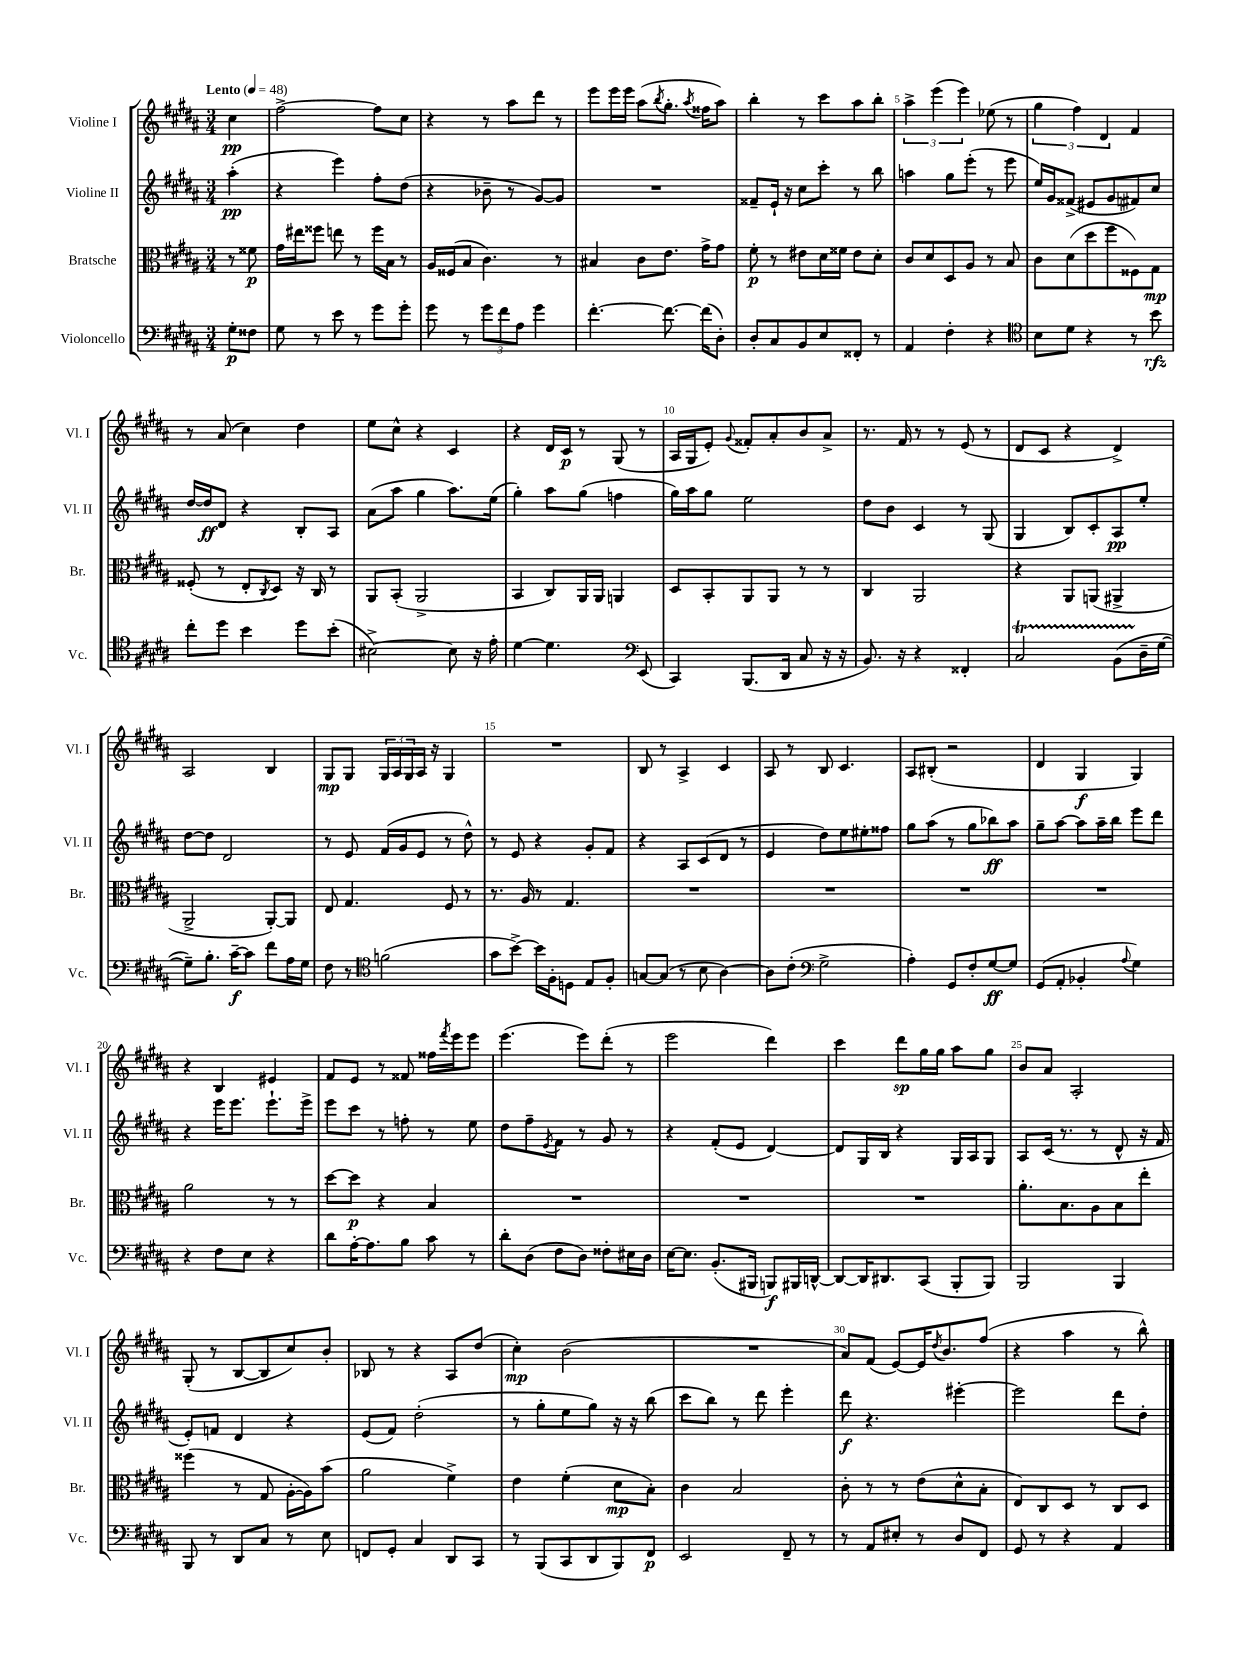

**kern	**kern	**kern	**kern
*staff4	*staff3	*staff2	*staff1
*clefF4	*clefC3	*clefG2	*clefG2
*k[f#c#g#d#a#]	*k[f#c#g#d#a#]	*k[f#c#g#d#a#]	*k[f#c#g#d#a#]
*M3/4	*M3/4	*M3/4	*M3/4
*MM48	*MM48	*MM48	*MM48
8G#'	8r	(4aa#'	4cc#
8F##	8f##	.	.
=	=	=	=
8G#	16g#	4r	[2ff#^
.	16ee#	.	.
8r	8ff##	.	.
8e	8ee	4eee)	.
8r	8r	.	.
8g#	16ff##	8ff#'	8ff#]
.	16B	.	.
8g#'	8r	(8dd#	8cc#
=	=	=	=
8g#	16A#	4r	4r
.	(16F##	.	.
8r	8B	.	.
12g#	4.c#)	8b-~	8r
12f#	.	.	.
.	.	8r	8aa#
12A#	.	.	.
4g#	.	[8g#)	8ddd#
.	8r	8g#]	8r
=	=	=	=
[4.f#'	4B#	2.r	8eee
.	.	.	16eee
.	.	.	16eee
.	8c#	.	(8aa#
.	.	.	8qbb
8.f#_	8.e	.	8.gg#'
.	.	.	8qaa#
(16f#]	16g#^	.	16ff##
8D#')	8g#	.	8aa#)
=	=	=	=
8D#'	8f#'	8f##~	4bb'
8C#	8r	16e`	.
.	.	16r	.
8BB	8e#	8cc#	8r
8E	16d#	8ccc#'	8ccc#
.	16f##	.	.
8FF##'	8e#	8r	8aa#
8r	8d#'	8bb	8bb'
=	=	=	=
4AA#	8c#	4aa	6aa#^
.	8d#	.	.
.	.	.	(6eee
4F#'	8D#	8gg#	.
.	.	.	6eee)
.	8A#	(8eee'	.
4r	8r	8r	(8ee-
.	8B	8eee	8r
=	=	=	=
*clefC4	*	*	*
8B	8c#	16ee)	6gg#
.	.	16g#	.
8d#	(8d#	(8f##^	.
.	.	.	6ff#)
4r	8dd#	8e#	.
.	.	.	6d#
.	8ff#	8g#	.
8r	8F##)	8f#)	4f#
8b	8G#	8cc#	.
=	=	=	=
8cc#'	(8F##'	[16dd#	8r
.	.	16dd#]	.
8dd#	8r	8d#	(8a#
4b	8E'	4r	4cc#)
.	8qC#	.	.
.	8D#)	.	.
8dd#	16r	8B'	4dd#
.	16C#	.	.
(8b'	8r	8A#	.
=	=	=	=
[2B#^)	8AA#	(8a#	8ee
.	(8BB'	8aa#	8cc#^^
.	2AA#^	4gg#	4r
8B#]	.	8.aa#)	4c#
16r	.	.	.
16e'	.	(16ee	.
=	=	=	=
[4d#	4BB	4gg#')	4r
4.d#]	8C#)	8aa#	16d#
.	.	.	16c#
.	16AA#	(8gg#	8r
.	16AA#	.	.
.	4AA	4ff	(8G#
*clefF4	*	*	*
(8EE	.	.	8r
=	=	=	=
4CC#)	8D#	16gg#)	16A#
.	.	16aa#	16G#
.	8BB'	8gg#	8e')
.	.	.	8qqg#
(8.BBB	8AA#	2ee	8f##'
.	8AA#	.	8a#'
16DD#	.	.	.
8C#	8r	.	8b
16r	8r	.	8a#^
16r	.	.	.
=	=	=	=
8.BB)	4C#	8dd#	8.r
.	.	8b	.
16r	.	.	16f#
4r	2AA#	4c#	8r
.	.	.	8r
4FF##'	.	8r	(8e
.	.	(8G#	8r
=	=	=	=
2C#	4r	4G#	8d#
.	.	.	8c#
.	8AA#	8B)	4r
.	(8AA	8c#'	.
(8BB	4AA#^	8A#	4d#^)
16D#~	.	8ee'	.
[16G#	.	.	.
=	=	=	=
8G#~])	2AA#^	[8dd#	2A#
8.B'	.	8dd#]	.
.	.	2d#	.
[16c#~	.	.	.
8c#]	.	.	.
8f#	[8AA#')	.	4B
16A#	8AA#]	.	.
16G#	.	.	.
=	=	=	=
8F#	8E	8r	8G#
8r	4.G#	8e	8G#
*clefC4	*	*	*
(2f	.	(16f#	24G#
.	.	.	24A#
.	.	16g#	.
.	.	.	24G#
.	.	8e	16A#
.	.	.	16r
.	8F#	8r	4G#
.	8r	8dd#^^)	.
=	=	=	=
8g#	8.r	8r	2.r
[8b^)	.	8e	.
.	16A#	.	.
16b]	8r	4r	.
16F#'	.	.	.
8D	4.G#	.	.
8E	.	8g#'	.
8F#'	.	8f#	.
=	=	=	=
[8G	2.r	4r	8B
(8G]	.	.	8r
8r	.	8A#	4A#^
8B	.	(8c#	.
[4A#)	.	8d#	4c#
.	.	8r	.
=	=	=	=
8A#]	2.r	4e	8A#
(8c#'	.	.	8r
*clefF4	*	*	*
2G#^	.	8dd#)	8B
.	.	8ee	4.c#
.	.	8ee#'	.
.	.	8ff##	.
=	=	=	=
4A#')	2.r	8gg#	8A#
.	.	(8aa#	(8B#'
8GG#	.	8r	2r
8F#'	.	8gg#	.
[8G#	.	8bb-)	.
8G#]	.	8aa#	.
=	=	=	=
(8GG#	2.r	8gg#~	4d#
8AA#'	.	[8aa#	.
4BB-'	.	8aa#]	4G#
.	.	16aa#~	.
.	.	16bb	.
8qqA#	.	.	.
4G#)	.	8eee	4G#)
.	.	8ddd#	.
=	=	=	=
4r	2a#	4r	4r
8F#	.	16eee	4B
.	.	8.eee	.
8E	.	.	.
4r	8r	8.eee`	4e#
.	8r	.	.
.	.	16eee^	.
=	=	=	=
8d#	[8dd#	8eee	8f#
[16A#'	8dd#]	8ccc#	8e
8.A#]	.	.	.
.	4r	8r	8r
8B	.	8ff'	8f##
8c#	4B	8r	16ff##
.	.	.	8qfff#
.	.	.	16eee
8r	.	8ee	8eee
=	=	=	=
8d#'	2.r	8dd#	(4.eee
(8D#	.	8ff#~	.
.	.	8qe	.
8F#	.	8f#	.
8D#)	.	8r	8eee)
8F##'	.	8g#	(8ddd#'
16E#	.	8r	8r
16D#	.	.	.
=	=	=	=
[16E	2.r	4r	2eee
8.E]	.	.	.
(8.BB'	.	(8f#'	.
.	.	8e	.
16BBB#	.	.	.
8BBB)	.	[4d#)	4ddd#)
16BBB#	.	.	.
[16DD^^	.	.	.
=	=	=	=
8DD_	2.r	8d#]	4ccc#
16DD]	.	16G#	.
8.DD#	.	16B	.
.	.	4r	8ddd#
(8CC#	.	.	16gg#
.	.	.	16gg#
8BBB'	.	16G#	8aa#
.	.	16A#	.
8BBB)	.	8G#	8gg#
=	=	=	=
2BBB	8.a#'	8A#	8b
.	.	(16c#	8a#
.	8.B	8.r	.
.	.	.	2A#'
.	8A#	8r	.
4BBB	8B	8d#^^	.
.	8ee'	16r	.
.	.	16f#	.
=	=	=	=
8BBB	(4ff##	8e')	(8G#'
8r	.	8f	8r
8DD#	8r	4d#	[8B
8C#	8G#	.	8B]
8r	[16A#'	4r	8cc#)
.	16A#])	.	.
8E	(8b	.	8b'
=	=	=	=
8FF	2a#	(8e	8B-
8GG#'	.	8f#)	8r
4C#	.	(2dd#'	4r
8DD#	4f#^)	.	8A#
8CC#	.	.	(8dd#
=	=	=	=
8r	4e	8r	4cc#')
(8BBB	.	8gg#'	.
8CC#	(4f#'	8ee	(2b
8DD#	.	8gg#)	.
8BBB)	8d#	16r	.
.	.	16r	.
8FF#	8B')	(8bb	.
=	=	=	=
2EE	4c#	8ccc#	2.r
.	.	8bb)	.
.	2B	8r	.
.	.	8ddd#	.
8FF#~	.	4eee'	.
8r	.	.	.
=	=	=	=
8r	8c#'	8ddd#	8a#)
8AA#	8r	4.r	(8f#
8E#'	8r	.	[8e)
8r	(8e	.	16e]
.	.	.	8qdd#
.	.	.	8.b
8D#	8d#^^	[4eee#'	.
8FF#	8B'	.	(8ff#
=	=	=	=
8GG#	8E)	2eee#]	4r
8r	8C#	.	.
4r	8D#	.	4aa#
.	8r	.	.
4AA#	8C#	8ddd#	8r
.	8D#	8dd#'	8bb^^)
==	==	==	==
*-	*-	*-	*-
